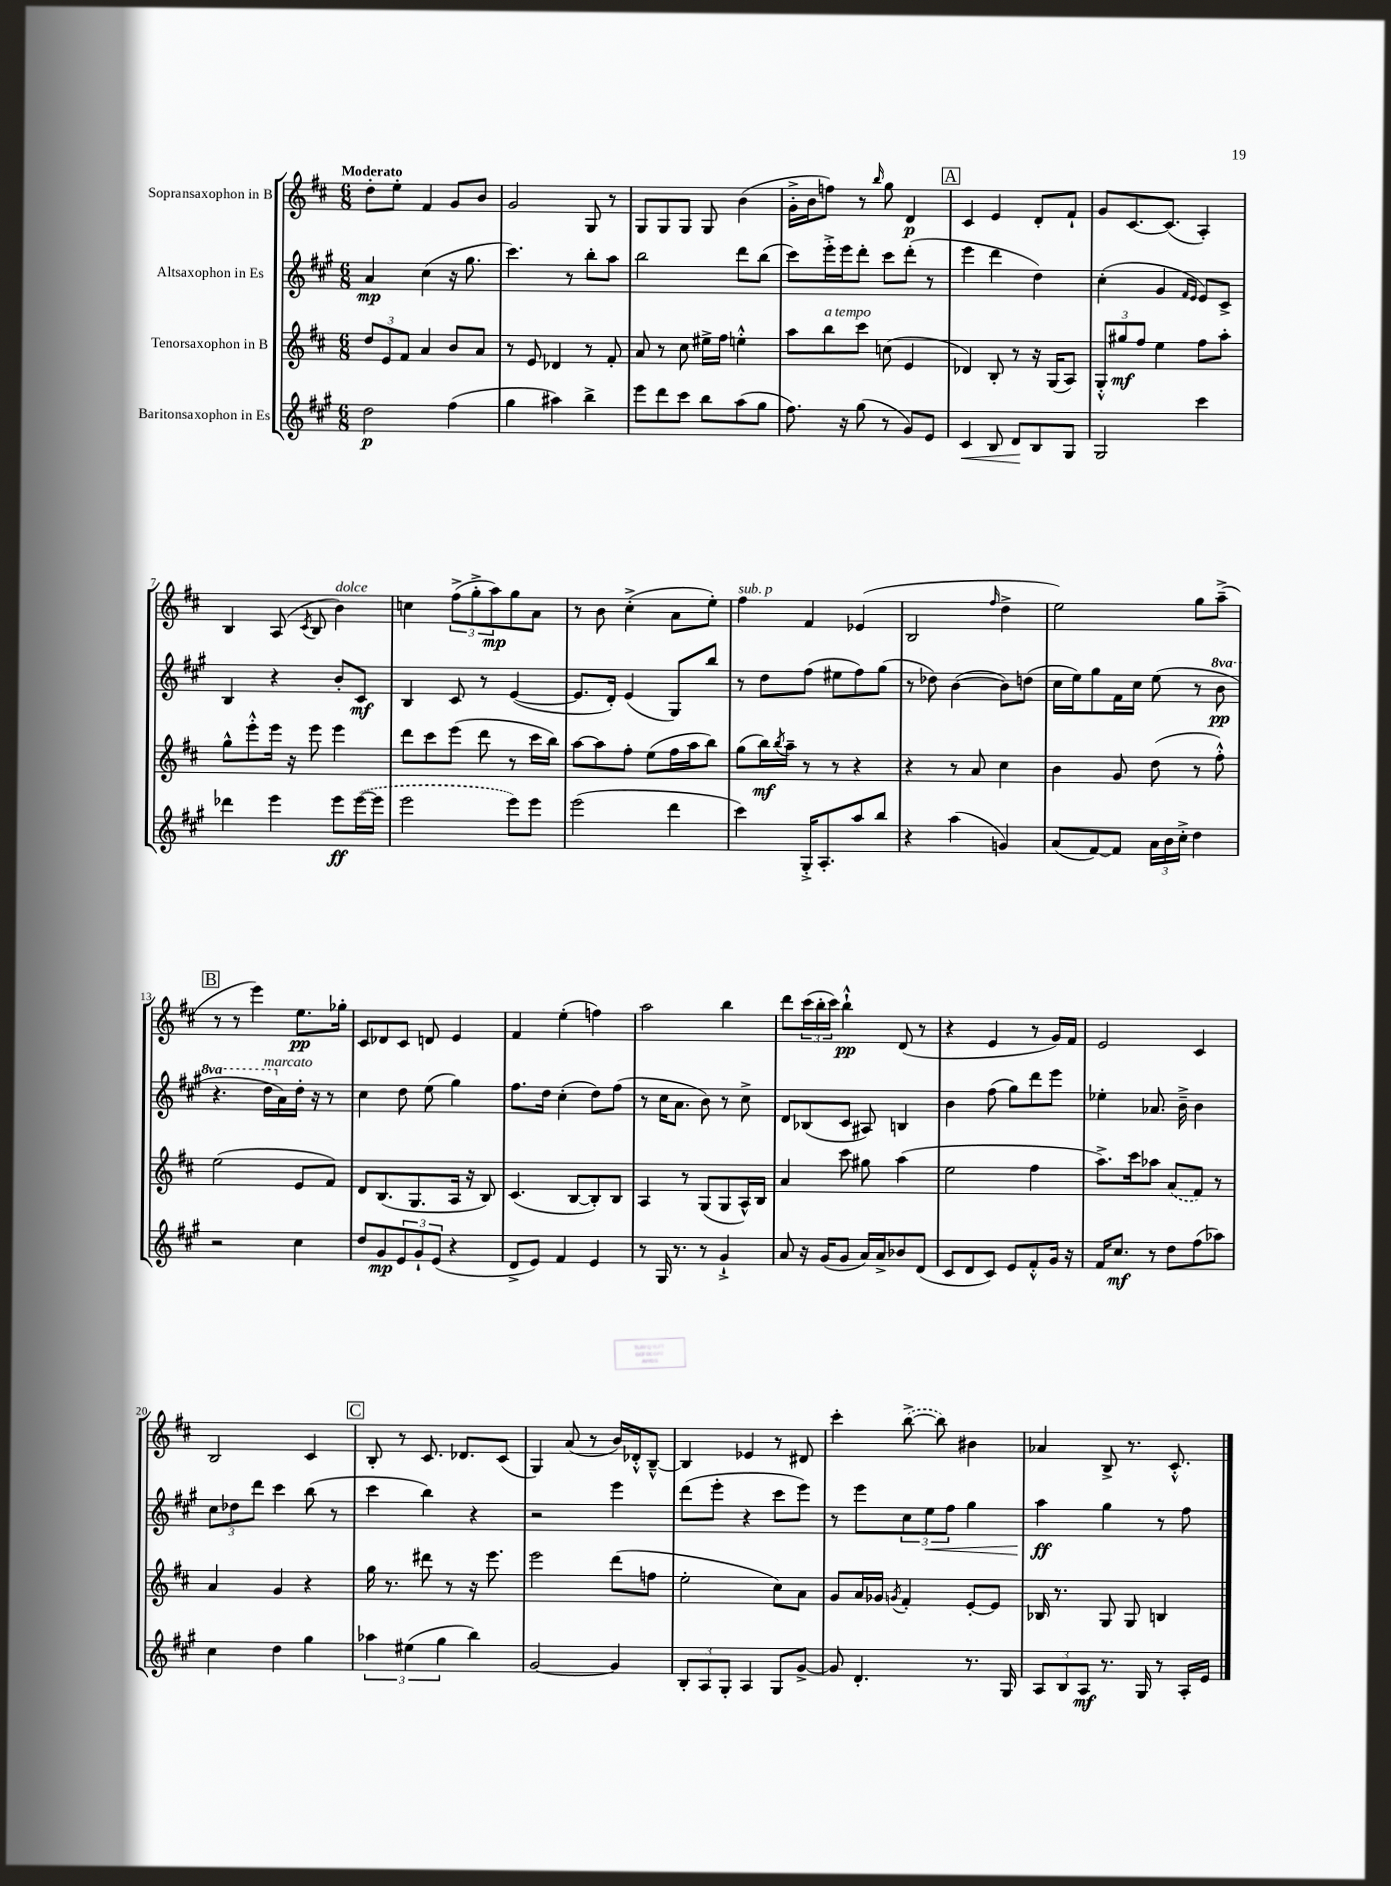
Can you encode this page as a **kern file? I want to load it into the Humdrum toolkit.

**kern	**dynam	**kern	**dynam	**kern	**dynam	**kern	**dynam
*part4	*part4	*part3	*part3	*part2	*part2	*part1	*part1
*staff4	*staff4	*staff3	*staff3	*staff2	*staff2	*staff1	*staff1
*I"Baritonsaxophon in Es	*	*I"Tenorsaxophon in B	*	*I"Altsaxophon in Es	*	*I"Sopransaxophon in B	*
*clefG2	*	*clefG2	*	*clefG2	*	*clefG2	*
*k[f#c#g#]	*	*k[f#c#]	*	*k[f#c#g#]	*	*k[f#c#]	*
*M6/8	*	*M6/8	*	*M6/8	*	*M6/8	*
=1	=1	=1	=1	=1	=1	=1	=1
!	!	!	!	!	!	!LO:TX:a:B:t=Moderato	!
2dd\	p	12dd/L	.	4a/	mp	8dd'\L	.
.	.	12e/	.	.	.	.	.
.	.	.	.	.	.	8ee'\J	.
.	.	12f#/J	.	.	.	.	.
.	.	4a/	.	(4cc#\	.	4f#/	.
(4ff#\	.	8b/L	.	16r	.	8g/L	.
.	.	.	.	8.gg#\	.	.	.
.	.	8a/J	.	.	.	8b/J	.
=2	=2	=2	=2	=2	=2	=2	=2
4gg#\	.	8r	.	4.ccc#\)	.	2g/	.
.	.	8e/	.	.	.	.	.
4aa#X\)	.	4d-X/	.	.	.	.	.
.	.	.	.	8r	.	.	.
4bb^\	.	8r	.	8bb'\L	.	8G/	.
.	.	8f#'/	.	8aa\J	.	8r	.
=3	=3	=3	=3	=3	=3	=3	=3
8eee\L	.	8a/	.	2bb\	.	8G/L	.
8ddd\	.	8r	.	.	.	8G/	.
8ccc#\J	.	8cc#\	.	.	.	8G/J	.
8bb\L	.	16ee#X^\LL	.	.	.	8G/	.
.	.	16ff#\JJ	.	.	.	.	.
(8aa\	.	4een'^^\	.	8ddd\L	.	(4b\	.
8gg#\J	.	.	.	(8bb\J	.	.	.
=4	=4	=4	=4	=4	=4	=4	=4
8.ff#\)	.	8aa\L	.	8ccc#\L)	.	16g'^\LL	.
.	.	.	.	.	.	16b\J	.
!	!	!LO:TX:a:i:t=a tempo	!	!	!	!	!
.	.	8bb\	.	16eee'^\L	.	8ffn\J)	.
16r	.	.	.	16eee\J	.	.	.
(8gg#\	.	8ccc#\J	.	8ddd'\J	.	8r	.
.	.	.	.	.	.	16qqbb/	.
8r	.	(8ccn\	.	8ccc#\L	.	8gg\	.
8g#/L)	.	4e/	.	(8ddd'\J	.	4d/	p
8e/J	.	.	.	8r	.	.	.
!!LO:REH:place=s1:t=A
=5	=5	=5	=5	=5	=5	=5	=5
!	!LO:HP:b	!	!	!	!	!	!
4c#/	<	4d-X/)	.	4eee\	.	4c#/	.
8B/	.	8B'/	.	4ddd\	.	4e/	.
8d/L	.	8r	.	.	.	.	.
8B/	[	16r	.	4dd\)	.	8d'/L	.
.	.	(16G/KL	.	.	.	.	.
8G#/J	.	8A/J)	.	.	.	8f#`/J	.
=6	=6	=6	=6	=6	=6	=6	=6
2G#/	.	12G'^^/L	.	(4cc#'\	.	8g/L	.
.	.	12gg#X/	mf	.	.	.	.
.	.	.	.	.	.	[8.c#/	.
.	.	12ff#/J	.	.	.	.	.
.	.	4ee\	.	4g#/	.	.	.
.	.	.	.	.	.	(8.c#/J]	.
.	.	.	.	16qqf#/LL	.	.	.
.	.	.	.	16qqe/JJ	.	.	.
4ccc#\	.	8ff#\L	.	8e/L)	.	4A'/)	.
.	.	8aa'\J	.	8c#^/J	.	.	.
!!LO:LB:g=z
=7	=7	=7	=7	=7	=7	=7	=7
4ddd-X\	.	8gg^^\L	.	4B/	.	4B/	.
.	.	8eee'^^\	.	.	.	.	.
4eee\	.	16eee\Jk	.	4r	.	(8A/	.
.	.	16r	.	.	.	.	.
.	.	.	.	.	.	8qc#/	.
.	.	8eee\	.	.	.	8B/	.
!	!	!	!	!	!	!LO:TX:a:i:t=dolce	!
8eee\L	ff	4eee\	.	8b'/L	.	4b\)	.
([16eee\L	.	.	.	8c#/J	mf	.	.
16eee\JJ]	.	.	.	.	.	.	.
=8	=8	=8	=8	=8	=8	=8	=8
2eee\	.	8ddd\L	.	4B/	.	4ccn\	.
.	.	8ccc#\	.	.	.	.	.
.	.	(8eee\J	.	8c#/	.	(12ff#^\L	.
.	.	.	.	.	.	12gg'^\	.
.	.	8ddd\	.	8r	.	.	.
.	.	.	.	.	.	12aa\)	mp
8eee\L)	.	8r	.	([4e/	.	8gg\	.
8eee\J	.	16ccc#\LL	.	.	.	8a\J	.
.	.	16bb\JJ)	.	.	.	.	.
=9	=9	=9	=9	=9	=9	=9	=9
(2eee\	.	[8aa\L	.	8.e/L]	.	8r	.
.	.	8aa\]	.	.	.	8b\	.
.	.	.	.	16d'/Jk)	.	.	.
.	.	8ff#'\J	.	(4e/	.	(4cc#'^\	.
.	.	(8ee\L	.	.	.	.	.
4ddd\	.	16ff#\L	.	8G#/L)	.	8a\L	.
.	.	16aa\J	.	.	.	.	.
.	.	8bb\J)	.	8bb/J	.	8ee'\J)	.
=10	=10	=10	=10	=10	=10	=10	=10
!	!	!	!	!	!	!LO:TX:a:i:t=sub. p	!
4ccc#\)	.	(8gg\L	.	8r	.	4ff#\	.
.	.	16bb\L)	mf	8dd\L	.	.	.
.	.	8qbb/	.	.	.	.	.
.	.	16aa~\JJ	.	.	.	.	.
16G#'^/KL	.	8r	.	(8ff#\J	.	4f#/	.
8.A'/	.	.	.	.	.	.	.
.	.	8r	.	8ee#X\L	.	.	.
8aa/	.	4r	.	8ff#\)	.	(4e-X/	.
8bb/J	.	.	.	(8gg#\J	.	.	.
=11	=11	=11	=11	=11	=11	=11	=11
4r	.	4r	.	8r	.	2B/	.
.	.	.	.	8dd-X\)	.	.	.
(4aa\	.	8r	.	([4b\	.	.	.
.	.	8a/	.	.	.	.	.
.	.	.	.	.	.	16qqff#/	.
4gn/)	.	4cc#\	.	8b\L])	.	4dd^\	.
.	.	.	.	(8ddn\J	.	.	.
=12	=12	=12	=12	=12	=12	=12	=12
(8a/L	.	4b\	.	16cc#\LL	.	2ee\)	.
.	.	.	.	16ee\J)	.	.	.
[8f#/)	.	.	.	8gg#\	.	.	.
8f#/J]	.	8g/	.	16f#\L	.	.	.
.	.	.	.	16cc#\JJ	.	.	.
24a\LL	.	(8dd\	.	(8ee\	.	.	.
24b\	.	.	.	.	.	.	.
24cc#'^\JJ	.	.	.	.	.	.	.
4dd\	.	8r	.	8r	.	8gg\L	.
*	*	*	*	*8va	*	*	*
.	.	8ff#'^^\)	.	8bb\	pp	(8aa~^\J	.
!!LO:LB:g=z
!!LO:REH:place=s1:t=B
=13	=13	=13	=13	=13	=13	=13	=13
2r	.	(2ee\	.	4.r	.	8r	.
.	.	.	.	.	.	8r	.
.	.	.	.	.	.	4eee\)	.
!	!	!	!	!LO:TX:a:i:t=marcato	!	!	!
.	.	.	.	16ddd\LL	.	.	.
*	*	*	*	*X8va	*	*	*
.	.	.	.	16a\)	.	.	.
4cc#\	.	8e/L	.	16dd'\JJ	.	8.ee\L	pp
.	.	.	.	16r	.	.	.
.	.	8f#/J)	.	8r	.	.	.
.	.	.	.	.	.	16gg-X'\Jk	.
=14	=14	=14	=14	=14	=14	=14	=14
8dd/L	.	8d/L	.	4cc#\	.	8c#/L	.
8g#/	mp	(8.B/	.	.	.	8d-X/	.
12e/	.	.	.	8dd\	.	8c#/J	.
.	.	8.G/	.	.	.	.	.
12g#`/	.	.	.	.	.	.	.
.	.	.	.	(8ee\	.	8dn/	.
(12e/J	.	.	.	.	.	.	.
4r	.	16A/Jk	.	4gg#\)	.	4e/	.
.	.	16r	.	.	.	.	.
.	.	8B/)	.	.	.	.	.
=15	=15	=15	=15	=15	=15	=15	=15
8d^/L	.	(4.c#/	.	8.ff#\L	.	4f#/	.
8e/J)	.	.	.	.	.	.	.
.	.	.	.	16dd\Jk	.	.	.
4f#/	.	.	.	(4cc#'\	.	(4ee'\	.
.	.	[8B/L	.	.	.	.	.
4e/	.	8B'/])	.	8dd\L)	.	4ffn\)	.
.	.	8B/J	.	(8ff#\J	.	.	.
=16	=16	=16	=16	=16	=16	=16	=16
8r	.	4A/	.	8r	.	2aa\	.
16G#/	.	.	.	16cc#\KL	.	.	.
8.r	.	.	.	8.a\J	.	.	.
.	.	8r	.	.	.	.	.
8r	.	(8G/L	.	8b\)	.	.	.
4g#`^/	.	8G/	.	8r	.	4bb\	.
.	.	16A^^/L)	.	8cc#^\	.	.	.
.	.	16B/JJ	.	.	.	.	.
=17	=17	=17	=17	=17	=17	=17	=17
8a/	.	4a/	.	8d/L	.	8ddd\L	.
16r	.	.	.	(8B-X/	.	(24ccc#\L	.
.	.	.	.	.	.	24bb'\	.
(16g#/KL	.	.	.	.	.	.	.
.	.	.	.	.	.	24ccc#\JJ)	.
8g#/J	.	8ccc#\	.	8c#/J	.	4bb`^^\	pp
16a/LL)	.	8gg#X\	.	8A#X/)	.	.	.
16a^/J	.	.	.	.	.	.	.
8b-X/	.	(4aa\	.	4Bn/	.	(8d/	.
(8d/J	.	.	.	.	.	8r	.
=18	=18	=18	=18	=18	=18	=18	=18
8c#/L	.	2ee\	.	4b\	.	4r	.
8d/	.	.	.	.	.	.	.
8c#/J)	.	.	.	(8ff#\	.	4e/	.
8e/L	.	.	.	8gg#\L)	.	.	.
8f#'^^/	.	4ff#\	.	8ddd\	.	8r	.
16g#/Jk	.	.	.	8eee\J	.	16g/LL)	.
16r	.	.	.	.	.	16f#/JJ	.
=19	=19	=19	=19	=19	=19	=19	=19
16f#/KL	.	8.aa^\L)	.	4ee-X'\	.	2e/	.
8.cc#/J	mf	.	.	.	.	.	.
.	.	16ccc#\k	.	.	.	.	.
8r	.	8aa-X\J	.	8.a-X/	.	.	.
8dd\L	.	(8a/L	.	.	.	.	.
.	.	.	.	16b~^\	.	.	.
(8ff#\	.	8f#/J)	.	4b\	.	4c#/	.
8aa-X\J)	.	8r	.	.	.	.	.
!!LO:LB:g=z
=20	=20	=20	=20	=20	=20	=20	=20
4cc#\	.	4a/	.	12cc#\L	.	2B/	.
.	.	.	.	12dd-X\	.	.	.
.	.	.	.	12ddd\J	.	.	.
4dd\	.	4g/	.	4ccc#\	.	.	.
4gg#\	.	4r	.	(8bb\	.	4c#/	.
.	.	.	.	8r	.	.	.
!!LO:REH:place=s1:t=C
=21	=21	=21	=21	=21	=21	=21	=21
6aa-X\	.	16gg\	.	4ccc#\	.	8B'/	.
.	.	8.r	.	.	.	.	.
.	.	.	.	.	.	8r	.
(6ee#X\	.	.	.	.	.	.	.
.	.	8ddd#X\	.	4bb\)	.	8.c#/	.
6gg#\	.	.	.	.	.	.	.
.	.	8r	.	.	.	.	.
.	.	.	.	.	.	8.d-X/L	.
4bb\)	.	16r	.	4r	.	.	.
.	.	8.eee\	.	.	.	.	.
.	.	.	.	.	.	(8c#/J	.
=22	=22	=22	=22	=22	=22	=22	=22
[2g#/	.	2eee\	.	2r	.	4G/)	.
.	.	.	.	.	.	(8a/	.
.	.	.	.	.	.	8r	.
4g#/]	.	(8ddd\L	.	4eee\	.	16b/LL)	.
.	.	.	.	.	.	16d-X'^^/J	.
.	.	8ffn\J	.	.	.	[8B~^^/J	.
=23	=23	=23	=23	=23	=23	=23	=23
12B'/L	.	2ee'\	.	(8ddd\L	.	4B/]	.
12A/	.	.	.	.	.	.	.
.	.	.	.	8eee'\J	.	.	.
12G#'/J	.	.	.	.	.	.	.
4A/	.	.	.	4r	.	4e-X/	.
8G#/L	.	8cc#\L)	.	8ccc#\L	.	8r	.
[8g#^/J	.	8a\J	.	8eee\J)	.	8d#X/	.
=24	=24	=24	=24	=24	=24	=24	=24
8g#/]	.	8g/L	.	8r	.	4ccc#'\	.
4.d'/	.	16a/L	.	8eee\L	.	.	.
.	.	16g-X/JJ	.	.	.	.	.
.	.	8qgn/	.	.	.	.	.
.	.	4f#'/	.	12cc#\	.	([8bb^\	.
!	!	!	!	!	!LO:HP:b	!	!
.	.	.	.	12ee\	<	.	.
.	.	.	.	.	.	8bb\])	.
.	.	.	.	12ff#\J	.	.	.
8.r	.	[8e'/L	.	4gg#\	.	4b#X\	.
.	.	8e/J]	.	.	.	.	.
16G#/	.	.	.	.	.	.	.
=25	=25	=25	=25	=25	=25	=25	=25
12A/L	.	16B-X/	.	4aa\	ff	4a-X/	.
.	.	8.r	.	.	.	.	.
12B/	.	.	.	.	.	.	.
12A/J	mf	.	.	.	.	.	.
8.r	.	8G/	.	4gg#\	[	8B^/	.
.	.	8G/	.	.	.	8.r	.
16G#/	.	.	.	.	.	.	.
8r	.	4Bn/	.	8r	.	.	.
.	.	.	.	.	.	8.c#'^^/	.
16A'/LL	.	.	.	8ff#\	.	.	.
16e/JJ	.	.	.	.	.	.	.
==	==	==	==	==	==	==	==
*-	*-	*-	*-	*-	*-	*-	*-
